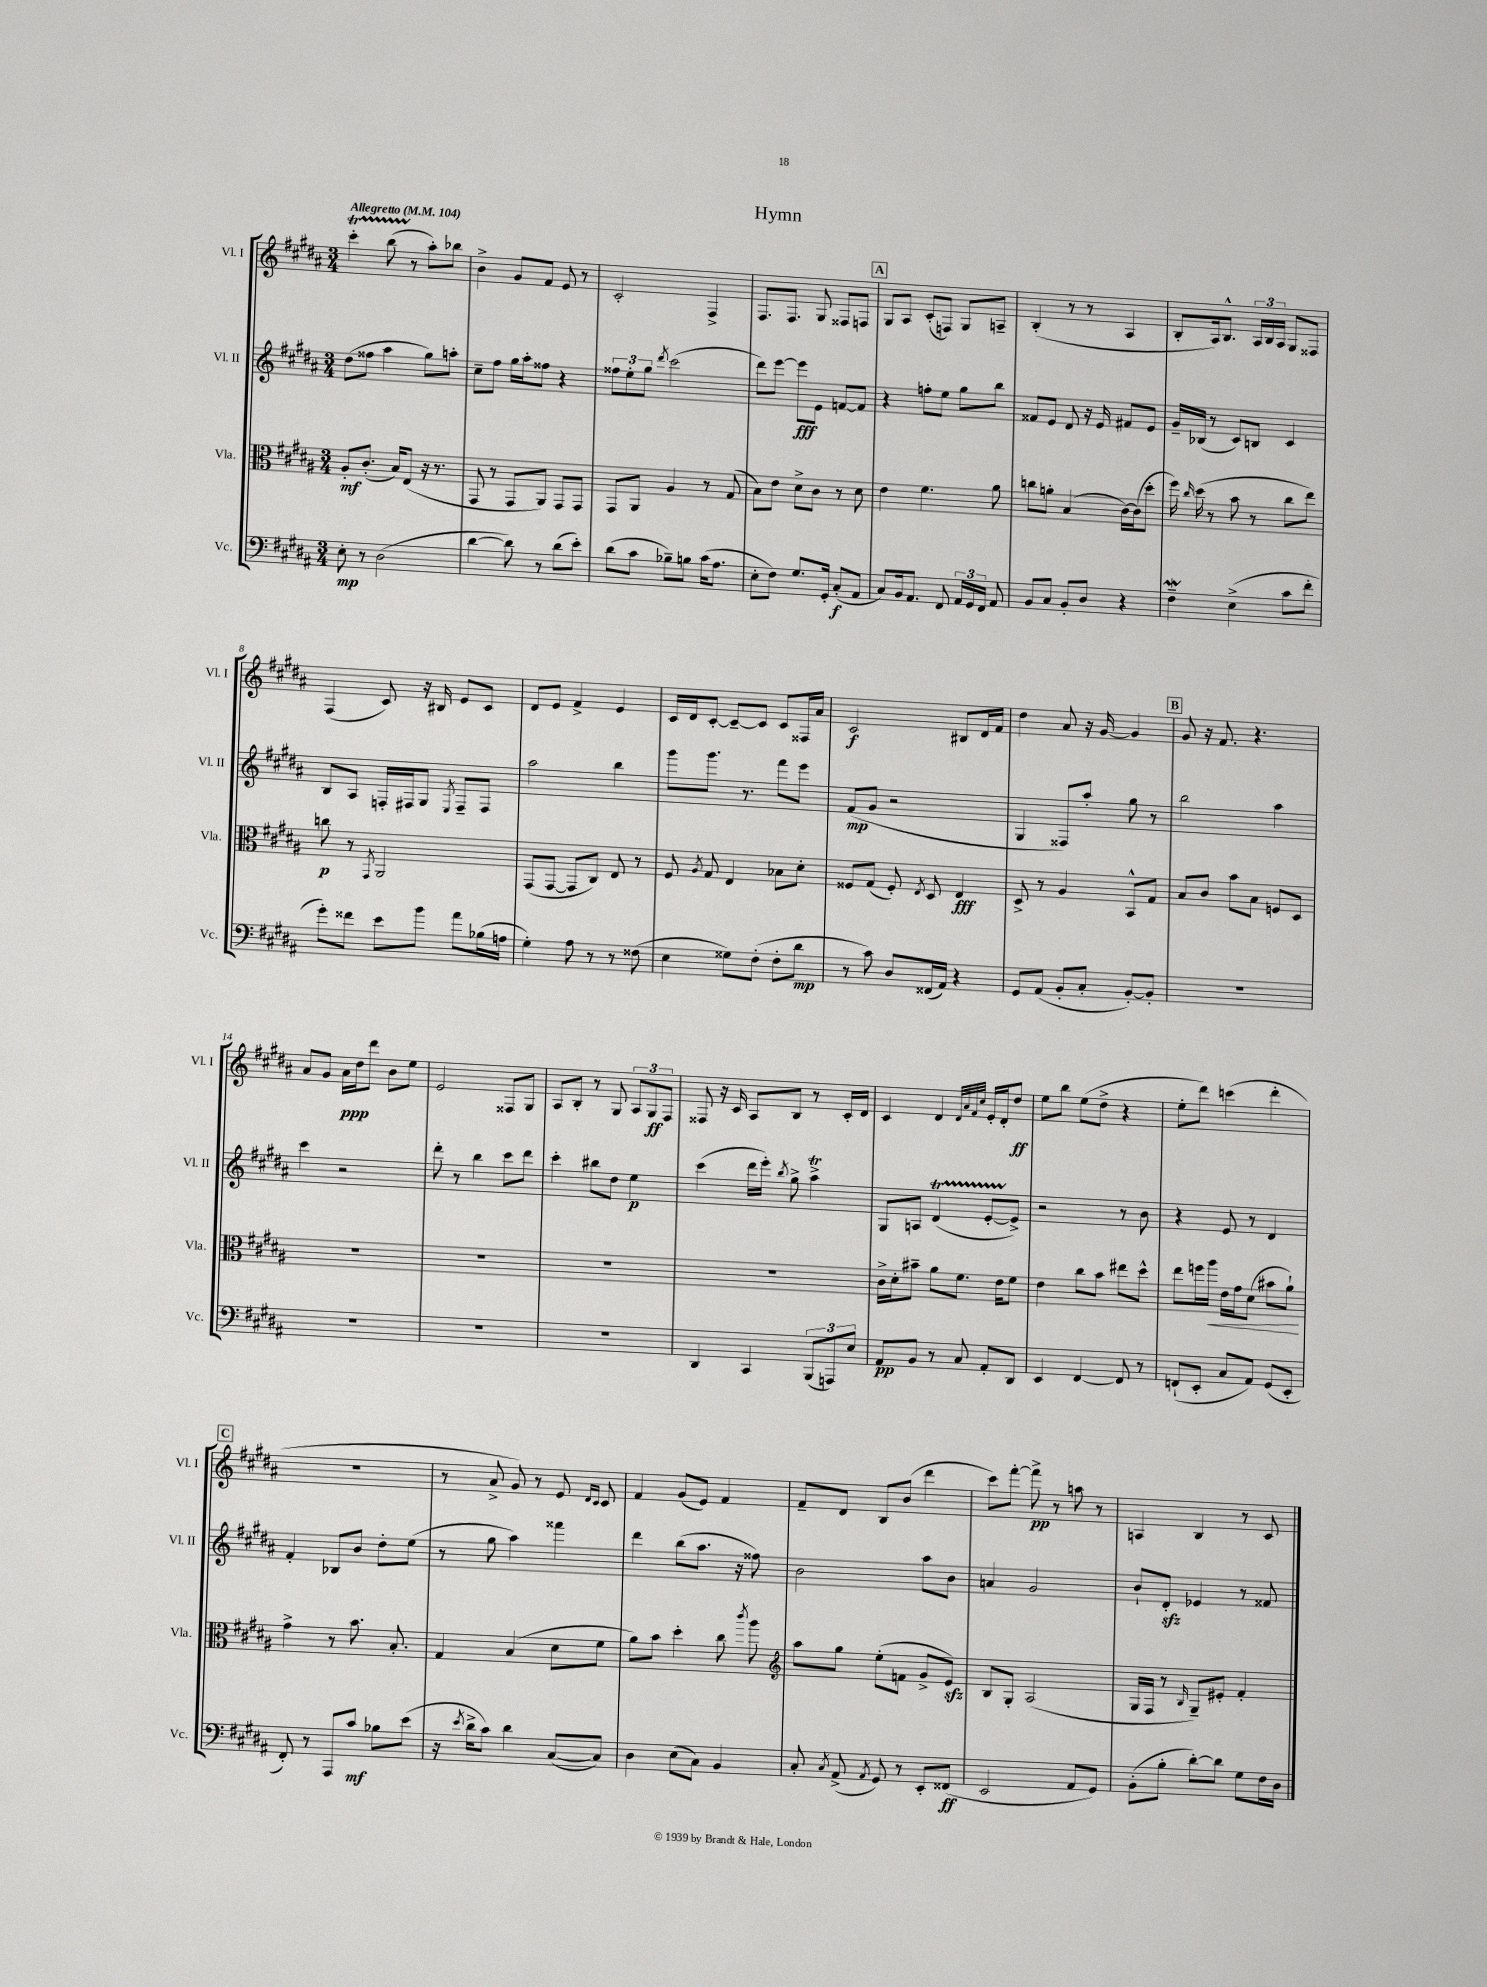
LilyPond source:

\header { title = "Hymn" }
<<
\new StaffGroup <<
\new Staff = "s0" \with { instrumentName = "Vl. I" shortInstrumentName = "Vl. I" } {
    \clef treble \key b \major \numericTimeSignature \time 3/4 \tempo "Allegretto" 4 = 104
    \autoBeamOff cis'''4-.\startTrillSpan b''8( r8\stopTrillSpan ais''8[-.) bes''8] |
    b'4-> gis'8[ fis'8] e'8 r8 |
    cis'2-. fis4-> |
    fis8.[ fis8.] gis8 fisis8[ f8] |
    \mark \markup { \box "A" } gis8[ ais8] cis'8[-.( f8]) gis8[ a8]-- |
    b4-.( r8 r8 ais4 |
    b8[-. ais16) b8.]-^ \tuplet 3/2 { ais16[ b16 ais16] } gis8[ fisis8] |
    fis4( cis'8) r16 bis16 e'8[ cis'8] |
    dis'8[ e'8] fis'4-> e'4 |
    cis'16[ dis'16 cis'8]~-. cis'8[~-- cis'8] cis'8[ fisis16 ais'16] |
    cis'2\f bis8[ dis'16 fis'16] |
    dis''4 ais'8 r16 gis'16~ gis'4 |
    \mark \markup { \box "B" } gis'8 r16 fis'8. r4. |
    ais'8[ gis'8] ais'16[\ppp dis''16 dis'''8] b'8[ e''8] |
    e'2 fisis8[ gis8] |
    ais8[ b8]-. r8 gis8 \tuplet 3/2 { ais8[ gis8\ff fis8] } |
    fisis8 r16 cis'16 ais8[ b8] r8 cis'16[-. dis'16] |
    cis'4 dis'4 \grace { dis'32[ ais'32 fis'32 cis''32] } e'16[-. dis'16-. dis''8]\ff |
    e''8[ b''8] e''8[( dis''8]-> r4 |
    e''8[-. dis'''8]) c'''4( dis'''4-. |
    \mark \markup { \box "C" } R2. |
    r8 ais'8-> gis'8) r8 e'8 \grace { dis'16[ cis'16] } cis'8 |
    fis'4 gis'8[( e'8]) fis'4 |
    fis'8[-- dis'8] b8[ b'8]( dis'''4 |
    cis'''8[) fis'''8]~-. fis'''8->\pp r8 a''8 r8 |
    a4 b4 r8 cis'8 \bar "|." |
}
\new Staff = "s1" \with { instrumentName = "Vl. II" shortInstrumentName = "Vl. II" } {
    \clef treble \key b \major \numericTimeSignature \time 3/4
    \autoBeamOff dis''8[( fisis''8] ais''4 gis''8[) a''8]-. |
    cis''8[-- fis''8] gis''16[ ais''16-. fisis''8] r4 |
    \tuplet 3/2 { fisis''8[ e''8-. gis''8] } \acciaccatura { dis'''8 } cis'''2( |
    dis'''8[) e'''8]~ e'''8[\fff e'8] f'8[~ f'8] |
    \mark \markup { \box "A" } r4 f''8[-. e''8] gis''8[ b''8] |
    fisis'8[ e'8] dis'8 r16 e'16 fis'8[ e'8] |
    gis'16[-- bes16]( r8 cis'8[) b8] cis'4 |
    b8[ ais8] f16[-. fis16 gis8] \acciaccatura { e8 } fis8[-- fis8] |
    ais''2 b''4 |
    gis'''8[ gis'''8.] r8. fis'''8[ e'''8] |
    fis'8[\mp( gis'8] r2 |
    gis4 fisis8[) ais''8]-. gis''8 r8 |
    \mark \markup { \box "B" } b''2 ais''4 |
    cis'''4 r2 |
    dis'''8-. r8 b''4 cis'''8[ dis'''8] |
    cis'''4-. bis''8[ dis''8] e''4\p |
    cis'''4( dis'''16[ e'''16]-.) \acciaccatura { b''8 } gis''8-> ais''4->\trill |
    gis8[ a8] dis'4\startTrillSpan( e'8[~-. e'8]->\stopTrillSpan) |
    r2 r8 b'8 |
    r4 e'8 r8 dis'4 |
    \mark \markup { \box "C" } fis'4-. bes8[ b'8] dis''8[-. e''8]( |
    r8 gis''8 ais''4) fisis'''4 |
    dis'''4 b''8[( ais''8.] r16 fisis''8) |
    b'2 ais''8[ b'8] |
    a'4 gis'2 |
    b'8[-! dis'8]-.\sfz ees'4 r8 fisis'8 \bar "|." |
}
\new Staff = "s2" \with { instrumentName = "Vla." shortInstrumentName = "Vla." } {
    \clef alto \key b \major \numericTimeSignature \time 3/4
    \autoBeamOff ais8[-.\mf cis'8.]-.( b16[) e8]( r16 r8. |
    gis,8 r8 gis,8[ ais,8]) gis,8[ gis,8] |
    gis,8[ ais,8] ais4 r8 gis8( |
    b8[) e'8] dis'8[-> cis'8] r8 dis'8 |
    \mark \markup { \box "A" } e'4 fis'4. ais'8 |
    c''8[ a'8]-. b4( cis'16[~) cis'16( dis''8]-. |
    fis''16) \grace { cis''16 } dis''16( r8 b'8 r8 cis''8[ e''8]) |
    c''8\p r8 \acciaccatura { gis,8 } ais,2 |
    gis,8[( gis,8]~ gis,8[ cis8]) e8 r8 |
    fis8 \acciaccatura { ais8 } gis8 e4 bes8[ dis'8]-. |
    fisis8[ gis8]( fisis8-.) \acciaccatura { e8 } dis8 e4\fff |
    dis8-> r8 ais4 b,8[-^ gis8] |
    \mark \markup { \box "B" } b8[ cis'8] b'8[ b8] f8[ dis8] |
    R2. |
    R2. |
    R2. |
    R2. |
    cis'16[-> dis'16-. bis'8]-- ais'8[ fis'8.] e'16[ fis'8] |
    e'4 cis''8[ b'8] eis''8[ dis''8]-^ |
    e''8[ f''16 ais''16]\< e'16[ gis'16 dis'8]( bis'8[ ais'8]-!\!) |
    \mark \markup { \box "C" } gis'4-> r8 b'8. b8.-. |
    gis4 b4( dis'8[ fis'8] |
    ais'8[) b'8] dis''4-. cis''8 \acciaccatura { cis'''8 } ais''8 |
    \clef treble ais''8[ gis''8] e''8[-.( f'8] gis'8[-> e'8]\sfz) |
    b8[ gis8]-. ais2( |
    gis16[ fis16] r8 \grace { b16 } gis8[--) eis'8]-. fis'4-. \bar "|." |
}
\new Staff = "s3" \with { instrumentName = "Vc." shortInstrumentName = "Vc." } {
    \clef bass \key b \major \numericTimeSignature \time 3/4
    \autoBeamOff e8-.\mp r8 dis2( |
    dis'4~ dis'8) r8 dis'8[( e'8]-.) |
    dis'8[( cis'8] bes8[--) b8] cis'16[( ais8.] |
    e8[-. fis8]) gis8.[ gis,16]-. cis8[-.\f( ais,8] |
    \mark \markup { \box "A" } cis8[) b,16 ais,8.] fis,8 \tuplet 3/2 { ais,16[ gis,16 fis,16] } ais,8 |
    b,8[ cis8] b,8[-. dis8] r4 |
    fis4--\mordent e4->( cis'8[ fis'8]-. |
    gis'8[-.) fisis'8] e'8[ b'8] ais'8[ bes16( a16] |
    gis4-.) ais8 r8 r8 fisis8( |
    e4 gisis8[) fis8]-.( fis8[-. dis'8]\mp |
    r8 cis'8) dis8[ fisis,16( ais,16]) r4 |
    gis,8[ ais,8]( b,8[-. cis8]-. b,8[~-.) b,8]-. |
    \mark \markup { \box "B" } R2. |
    R2. |
    R2. |
    R2. |
    dis,4 cis,4 \tuplet 3/2 { b,,8[( a,,8) e8] } |
    ais,8[\pp b,8] r8 cis8 ais,8[-. dis,8] |
    e,4 fis,4~ fis,8 r8 |
    f,8[-!( e,8]-. cis8[ ais,8]) gis,8[( e,8]-. |
    \mark \markup { \box "C" } fis,8-.) r8 ais,,8[ cis'8]\mf bes8[ e'8]( |
    r16 \acciaccatura { e'8 } dis'16[-> cis'8]) dis'4 cis8[~( cis8]) |
    dis4 e8[( cis8]) b,4 |
    cis8-. \acciaccatura { cis8 } ais,8->( \acciaccatura { ais,8 } gis,8) r8 e,8[-. fisis,8]\ff( |
    e,2 ais,8[ gis,8]) |
    b,8[-.( b8]-. dis'8[~-.) dis'8] gis8[ fis16 dis16] \bar "|." |
}
>>
>>
